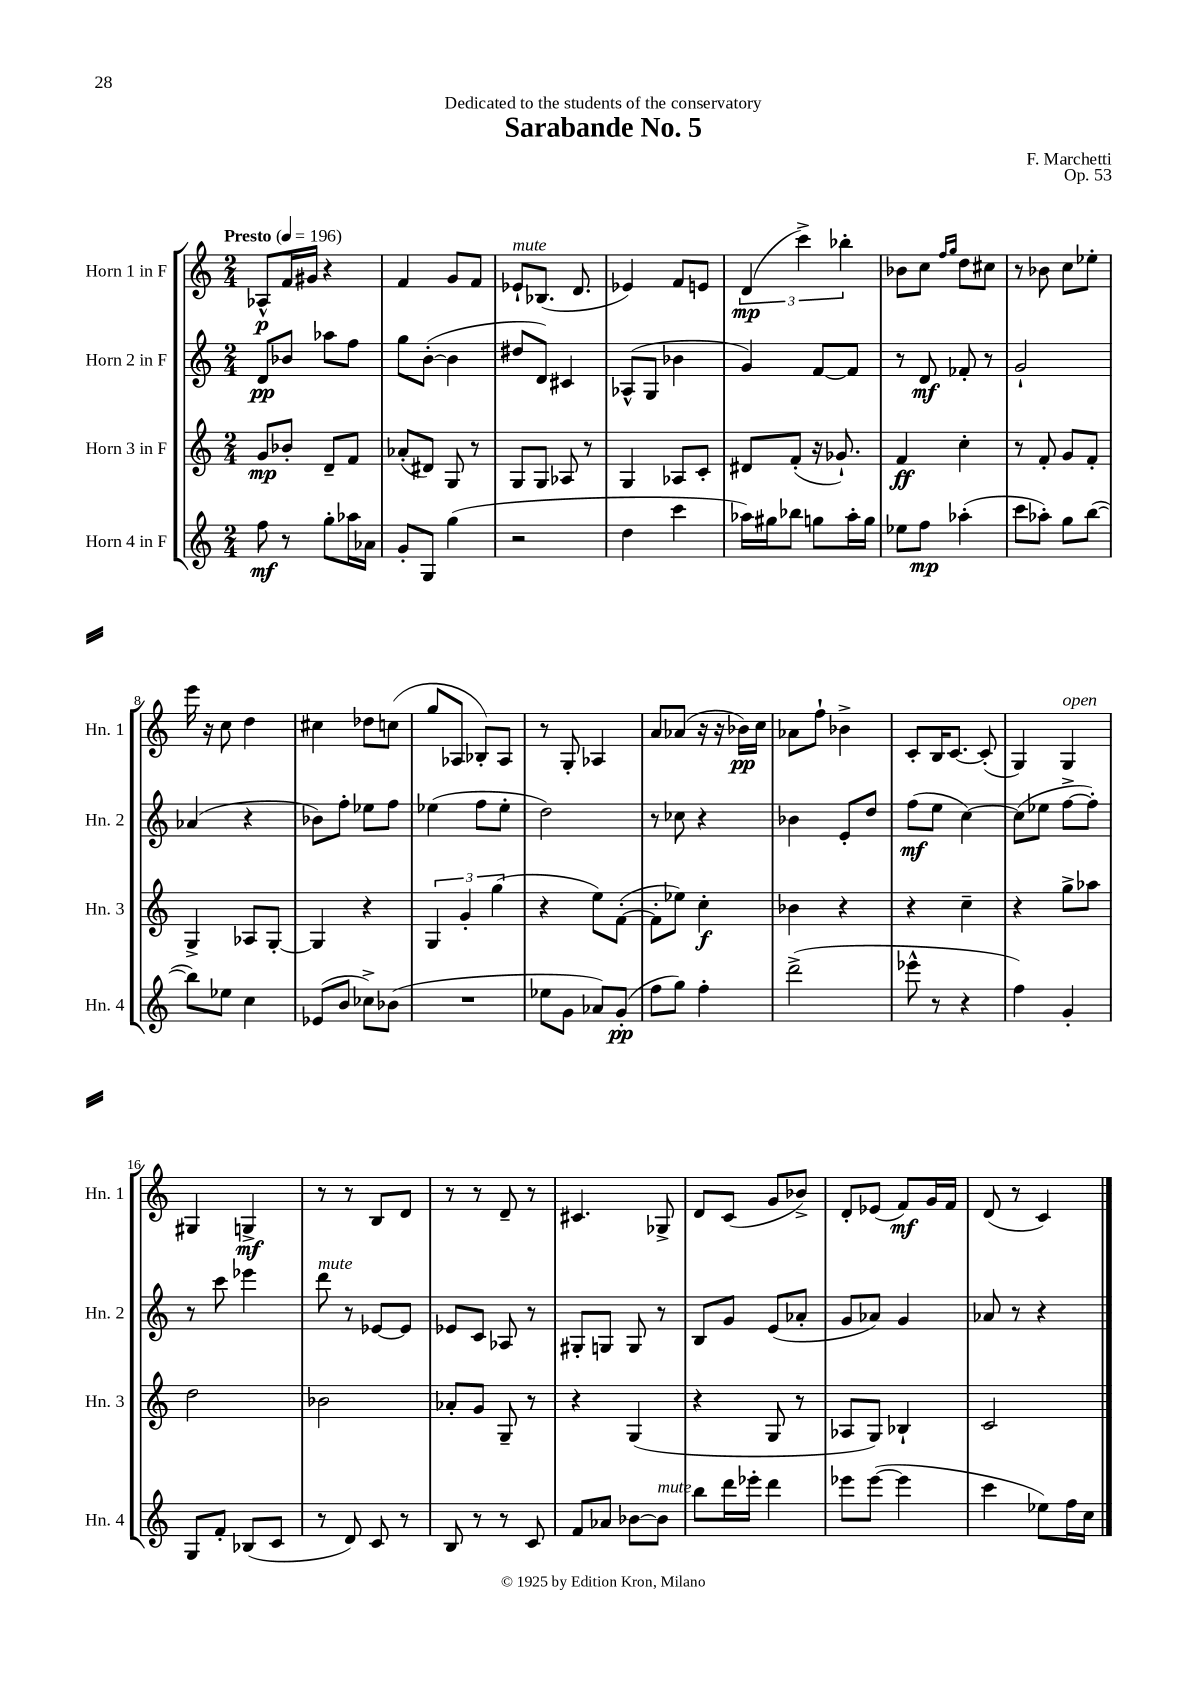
\header { title = "Sarabande No. 5" composer = "F. Marchetti" dedication = "Dedicated to the students of the conservatory" opus = "Op. 53" }
<<
\new StaffGroup <<
\new Staff = "s0" \with { instrumentName = "Horn 1 in F" shortInstrumentName = "Hn. 1" } {
    \clef treble \key c \major \numericTimeSignature \time 2/4 \tempo "Presto" 4 = 196
    \autoBeamOff aes8[-^\p f'16 gis'16] r4 |
    f'4 g'8[ f'8] |
    ees'8[-!^\markup { \italic "mute" } bes8.]( d'8. |
    ees'4) f'8[ e'8] |
    \tuplet 3/2 { d'4\mp( c'''4->) bes''4-. } |
    bes'8[ c''8] \grace { f''16[ g''16] } d''8[ cis''8] |
    r8 bes'8 c''8[ ees''8]-. |
    e'''16 r16 c''8 d''4 |
    cis''4 des''8[ c''8]( |
    g''8[ aes8] bes8[-.) aes8] |
    r8 g8-. aes4 |
    a'8[ aes'8]( r16 r16 bes'16[\pp) c''16] |
    aes'8[ f''8]-! bes'4-> |
    c'8[-. b16 c'8.]~ c'8-.( |
    g4) g4^\markup { \italic "open" } |
    gis4 g4->\mf |
    r8 r8 b8[ d'8] |
    r8 r8 d'8-- r8 |
    cis'4. ges8-> |
    d'8[ c'8]( g'8[ bes'8]->) |
    d'8[-. ees'8]( f'8[\mf) g'16 f'16] |
    d'8( r8 c'4) \bar "|." |
}
\new Staff = "s1" \with { instrumentName = "Horn 2 in F" shortInstrumentName = "Hn. 2" } {
    \clef treble \key c \major \numericTimeSignature \time 2/4
    \autoBeamOff d'8[\pp bes'8] aes''8[ f''8] |
    g''8[ b'8]~-.( b'4 |
    dis''8[ d'8]) cis'4 |
    aes8[-^( g8] bes'4 |
    g'4) f'8[~ f'8] |
    r8 d'8\mf fes'8-. r8 |
    g'2-! |
    aes'4( r4 |
    bes'8[) f''8]-. ees''8[ f''8] |
    ees''4( f''8[ ees''8]-. |
    d''2) |
    r8 ces''8 r4 |
    bes'4 e'8[-. d''8] |
    f''8[\mf( e''8] c''4~) |
    c''8[( ees''8] f''8[~-> f''8]-.) |
    r8 c'''8 ees'''4 |
    d'''8^\markup { \italic "mute" } r8 ees'8[~ ees'8] |
    ees'8[ c'8] aes8 r8 |
    gis8[-. g8] g8 r8 |
    b8[ g'8] e'8[( aes'8]-. |
    g'8[ aes'8]) g'4 |
    aes'8 r8 r4 \bar "|." |
}
\new Staff = "s2" \with { instrumentName = "Horn 3 in F" shortInstrumentName = "Hn. 3" } {
    \clef treble \key c \major \numericTimeSignature \time 2/4
    \autoBeamOff g'8[\mp bes'8]-. d'8[-- f'8] |
    aes'8[-.( dis'8]) g8 r8 |
    g8[ g8] aes8 r8 |
    g4 aes8[ c'8]-. |
    dis'8[ f'8]-.( r16 ges'8.-!) |
    f'4\ff c''4-. |
    r8 f'8-. g'8[ f'8]-. |
    g4-> aes8[ g8]~-. |
    g4 r4 |
    \tuplet 3/2 { g4 g'4-. g''4( } |
    r4 e''8[) f'8]~-.( |
    f'8[-. ees''8]) c''4-.\f |
    bes'4 r4 |
    r4 c''4-- |
    r4 g''8[-> aes''8] |
    d''2 |
    bes'2 |
    aes'8[-. g'8] g8-- r8 |
    r4 g4( |
    r4 g8 r8 |
    aes8[ g8]) bes4-! |
    c'2 \bar "|." |
}
\new Staff = "s3" \with { instrumentName = "Horn 4 in F" shortInstrumentName = "Hn. 4" } {
    \clef treble \key c \major \numericTimeSignature \time 2/4
    \autoBeamOff f''8\mf r8 g''8[-. aes''16 aes'16] |
    g'8[-. g8] g''4( |
    r2 |
    d''4 c'''4 |
    aes''16[) gis''16 bes''8] g''8[ aes''16-. g''16] |
    ees''8[ f''8]\mp aes''4-.( |
    c'''8[ aes''8]-.) g''8[ b''8]~( |
    b''8[) ees''8] c''4 |
    ees'8[( b'8] ces''8[->) bes'8]( |
    R2 |
    ees''8[ g'8] aes'8[) g'8]-.\pp( |
    f''8[ g''8]) f''4-. |
    d'''2->( |
    ees'''8-^ r8 r4 |
    f''4) g'4-. |
    g8[ f'8]-. bes8[( c'8] |
    r8 d'8) c'8 r8 |
    b8 r8 r8 c'8 |
    f'8[ aes'8] bes'8[~ bes'8]^\markup { \italic "mute" } |
    b''8[ d'''16 ees'''16]-. d'''4 |
    ees'''8[ ees'''8]~( ees'''4 |
    c'''4 ees''8[) f''16 c''16] \bar "|." |
}
>>
>>
